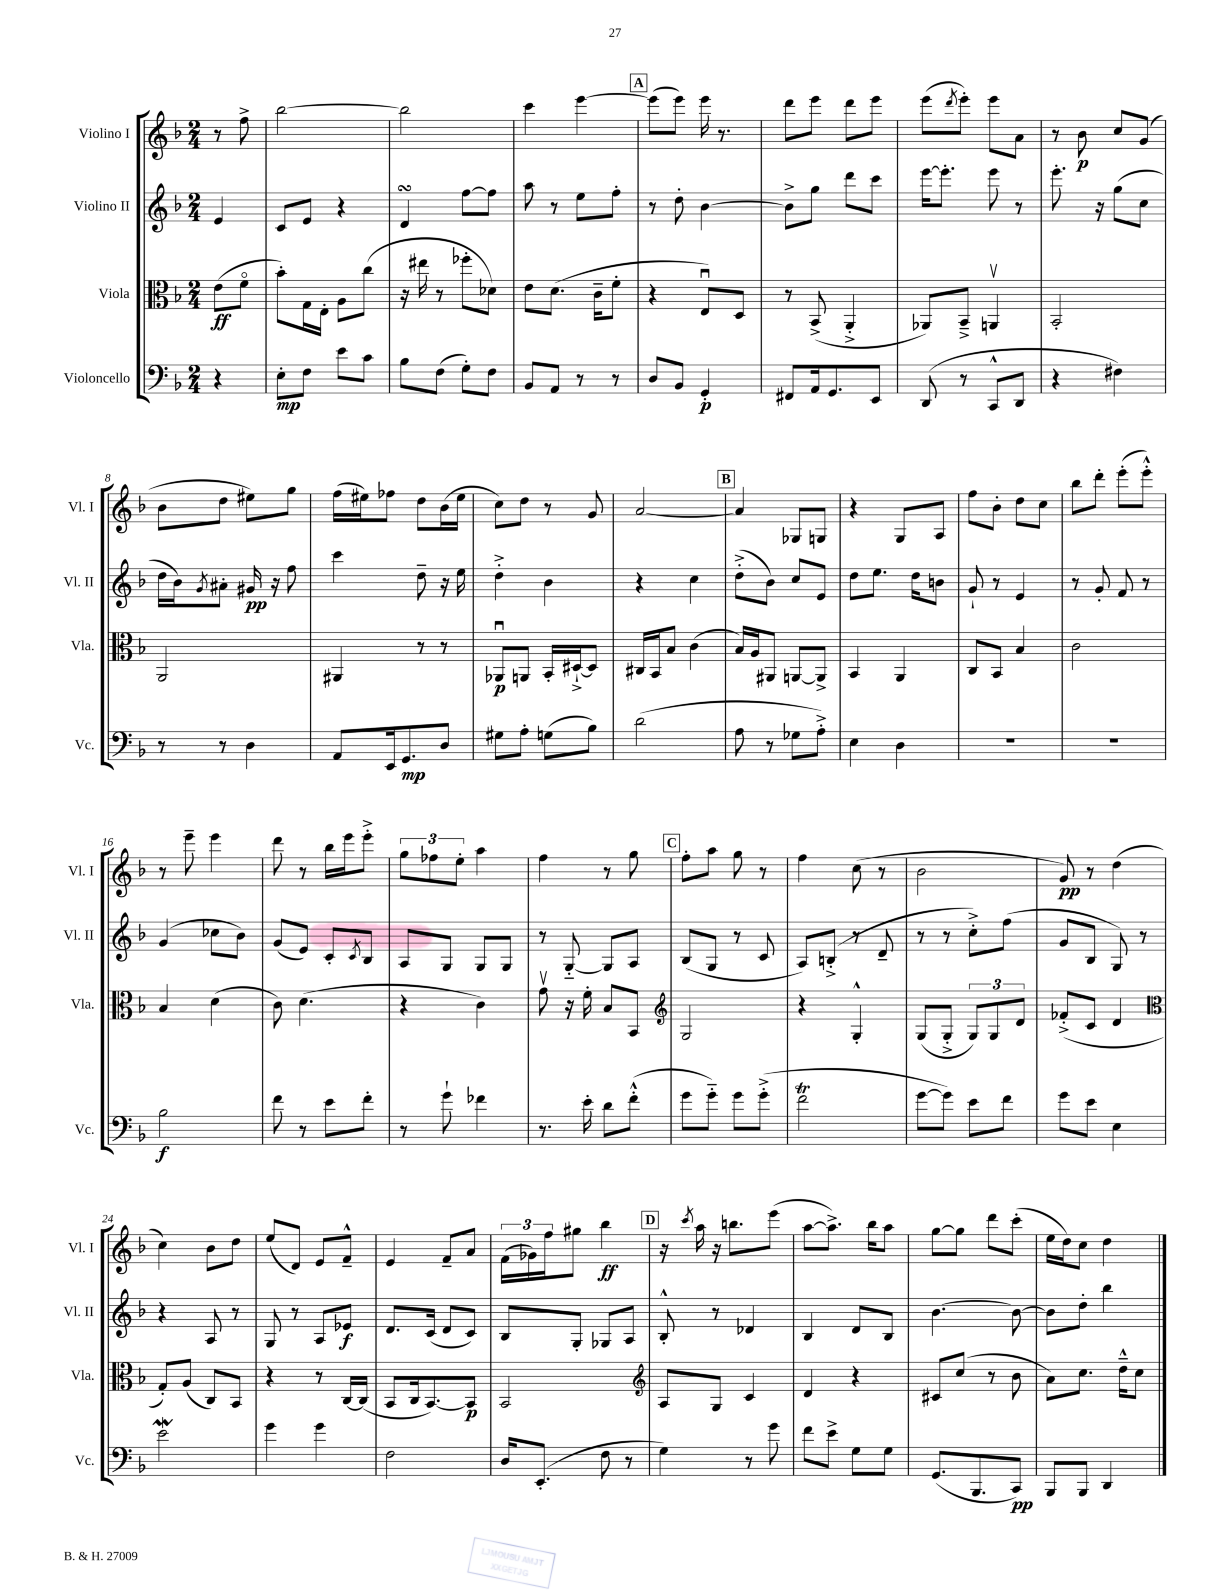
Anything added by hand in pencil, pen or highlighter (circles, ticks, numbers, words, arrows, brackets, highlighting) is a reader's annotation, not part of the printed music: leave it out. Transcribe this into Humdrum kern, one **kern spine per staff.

**kern	**kern	**kern	**kern
*staff4	*staff3	*staff2	*staff1
*clefF4	*clefC3	*clefG2	*clefG2
*k[b-]	*k[b-]	*k[b-]	*k[b-]
*M2/4	*M2/4	*M2/4	*M2/4
4r	(8e	4e	8r
.	8fo	.	8ff^
=	=	=	=
8E'	8b-')	8c	[2bb-
8F	16G	8e	.
.	16E'	.	.
8e	8A	4r	.
8c	(8cc	.	.
=	=	=	=
8B-	16r	4d	2bb-]
.	16ee#	.	.
(8F	8r	.	.
8G')	8ff-'	[8ff	.
8F	8d-)	8ff]	.
=	=	=	=
8BB-	8e	8aa	4ccc
8AA	(8.d	8r	.
8r	.	8ee	[4eee
.	16c~	.	.
8r	8f'	8ff'	.
=	=	=	=
8D	4r	8r	(8eee]
8BB-	.	8dd'	8eee)
4GG'	8Eu)	[4b-	16eee
.	.	.	8.r
.	8D	.	.
=	=	=	=
8FF#	8r	8b-^]	8ddd
16AA	(8BB-^	8gg	8eee
8.GG	.	.	.
.	4AA'^	8ddd	8ddd
8EE	.	8ccc	8eee
=	=	=	=
(8DD	8AA-)	[16eee	(8eee
.	.	8.eee']	.
.	.	.	8qddd
8r	8BB-~^	.	8eee')
8CC^^	4AAv	8eee	8eee
8DD	.	8r	8a
=	=	=	=
4r	2BB-'	8.eee'	8r
.	.	.	8b-
.	.	16r	.
4F#)	.	(8gg	8cc
.	.	8cc	(8g
=	=	=	=
8r	2AA	16dd	8b-
.	.	16b-)	.
.	.	8qg	.
8r	.	8a#'	8dd
4D	.	16g#	8ee#)
.	.	16r	.
.	.	8ff	8gg
=	=	=	=
8AA	4AA#	4ccc	(16ff
.	.	.	16ee#)
16EE	.	.	8ff-
8.GG	.	.	.
.	8r	8dd~	8dd
8D	8r	16r	(16b-
.	.	16ee	16ee#
=	=	=	=
8G#	8AA-u	4dd'^	8cc)
8A'	8AA	.	8dd
(8G	16BB-'	4b-	8r
.	[16D#`^	.	.
8B-)	8D#]	.	8g
=	=	=	=
(2d	16C#	4r	[2a
.	16BB-	.	.
.	8B-	.	.
.	(4c	4cc	.
=	=	=	=
8A	16B-)	(8dd'^	4a]
.	16A	.	.
8r	8AA#	8b-)	.
8G-	[8AA	8cc	8G-
8A'^)	8AA^]	8e	8G
=	=	=	=
4E	4BB-	8dd	4r
.	.	8.ee	.
4D	4AA	.	8G
.	.	16dd	.
.	.	8b	8A
=	=	=	=
2r	8C	8g`	8ff
.	8BB-	8r	8b-'
.	4B-	4e	8dd
.	.	.	8cc
=	=	=	=
2r	2c	8r	8bb-
.	.	8g'	8ddd'
.	.	8f	(8eee'
.	.	8r	8eee'^^)
=	=	=	=
2B-	4B-	(4g	8r
.	.	.	8eee~
.	(4d	8cc-	4eee
.	.	8b-)	.
=	=	=	=
8f	8c)	(8g	8ddd
8r	(4.d	8e)	8r
8e	.	8c'	16bb-
.	.	.	16eee
.	.	8qc	.
8f'	.	8B-	8eee'^
=	=	=	=
8r	4r	8A	12gg
.	.	.	12ff-
8g`	.	8G	.
.	.	.	12ee'
4f-	4c)	8G	4aa
.	.	8G	.
=	=	=	=
8.r	8gv	8r	4ff
.	16r	[8G'~	.
16e'	16f'	.	.
8d	8B-	8G]	8r
(8f'^^	8BB-	8A	8gg
=	=	=	=
*	*clefG2	*	*
8g	2G	(8B-	8ff'
8g'~)	.	8G	8aa
8g	.	8r	8gg
(8g'^	.	8c	8r
=	=	=	=
2f	4r	8A)	4ff
.	.	(8B'^	.
.	4G'^^	8r	(8cc
.	.	8d~	8r
=	=	=	=
[8g	(8G	8r	2b-
8g])	8G'^	8r	.
8e	12G)	8cc'^)	.
.	12G	.	.
8f	.	(8ff	.
.	12d	.	.
=	=	=	=
8g	(8f-'^	8g	8g)
8e	8c	8B-	8r
4E	4d	8G)	(4dd
.	.	8r	.
=	=	=	=
*	*clefC3	*	*
2e	8G')	4r	4cc)
.	(8A	.	.
.	8C)	8A	8b-
.	8BB-	8r	8dd
=	=	=	=
4g	4r	8G	(8ee
.	.	8r	8d)
4g	8r	8A	8e
.	[16C	8e-	8f~^^
.	(16C]	.	.
=	=	=	=
2F	8BB-	8.d	4e
.	16C	.	.
.	[8.BB-)	(16c	.
.	.	8d	8f~
.	8BB-]	8c)	8a
=	=	=	=
16D	2BB-	8B-	(24f
.	.	.	24g-)
(8.EE'	.	.	.
.	.	.	24ff
.	.	8G'	8gg#
8F	.	8G-	4bb-
8r	.	8A	.
=	=	=	=
*	*clefG2	*	*
4G)	8A	8B-'^^	16r
.	.	.	8qccc
.	.	.	16aa
.	8G	8r	16r
.	.	.	8.bb
8r	4c	4d-	.
8g	.	.	(8eee
=	=	=	=
8f	4d	4B-	[8aa
8e^	.	.	8.aa^])
8G	4r	8d	.
.	.	.	16bb-
8G	.	8B-	8aa
=	=	=	=
(8.GG	8c#	[4.b-	[8gg
.	(8cc	.	8gg]
8.BBB-	.	.	.
.	8r	.	8ddd
8CC)	8b-	8b-_	(8ccc'
=	=	=	=
8BBB-	8a)	8b-]	16ee
.	.	.	16dd)
8BBB-	8.cc	8dd'	8cc
4DD	.	4bb-	4dd
.	16dd~^^	.	.
.	8cc	.	.
==	==	==	==
*-	*-	*-	*-
